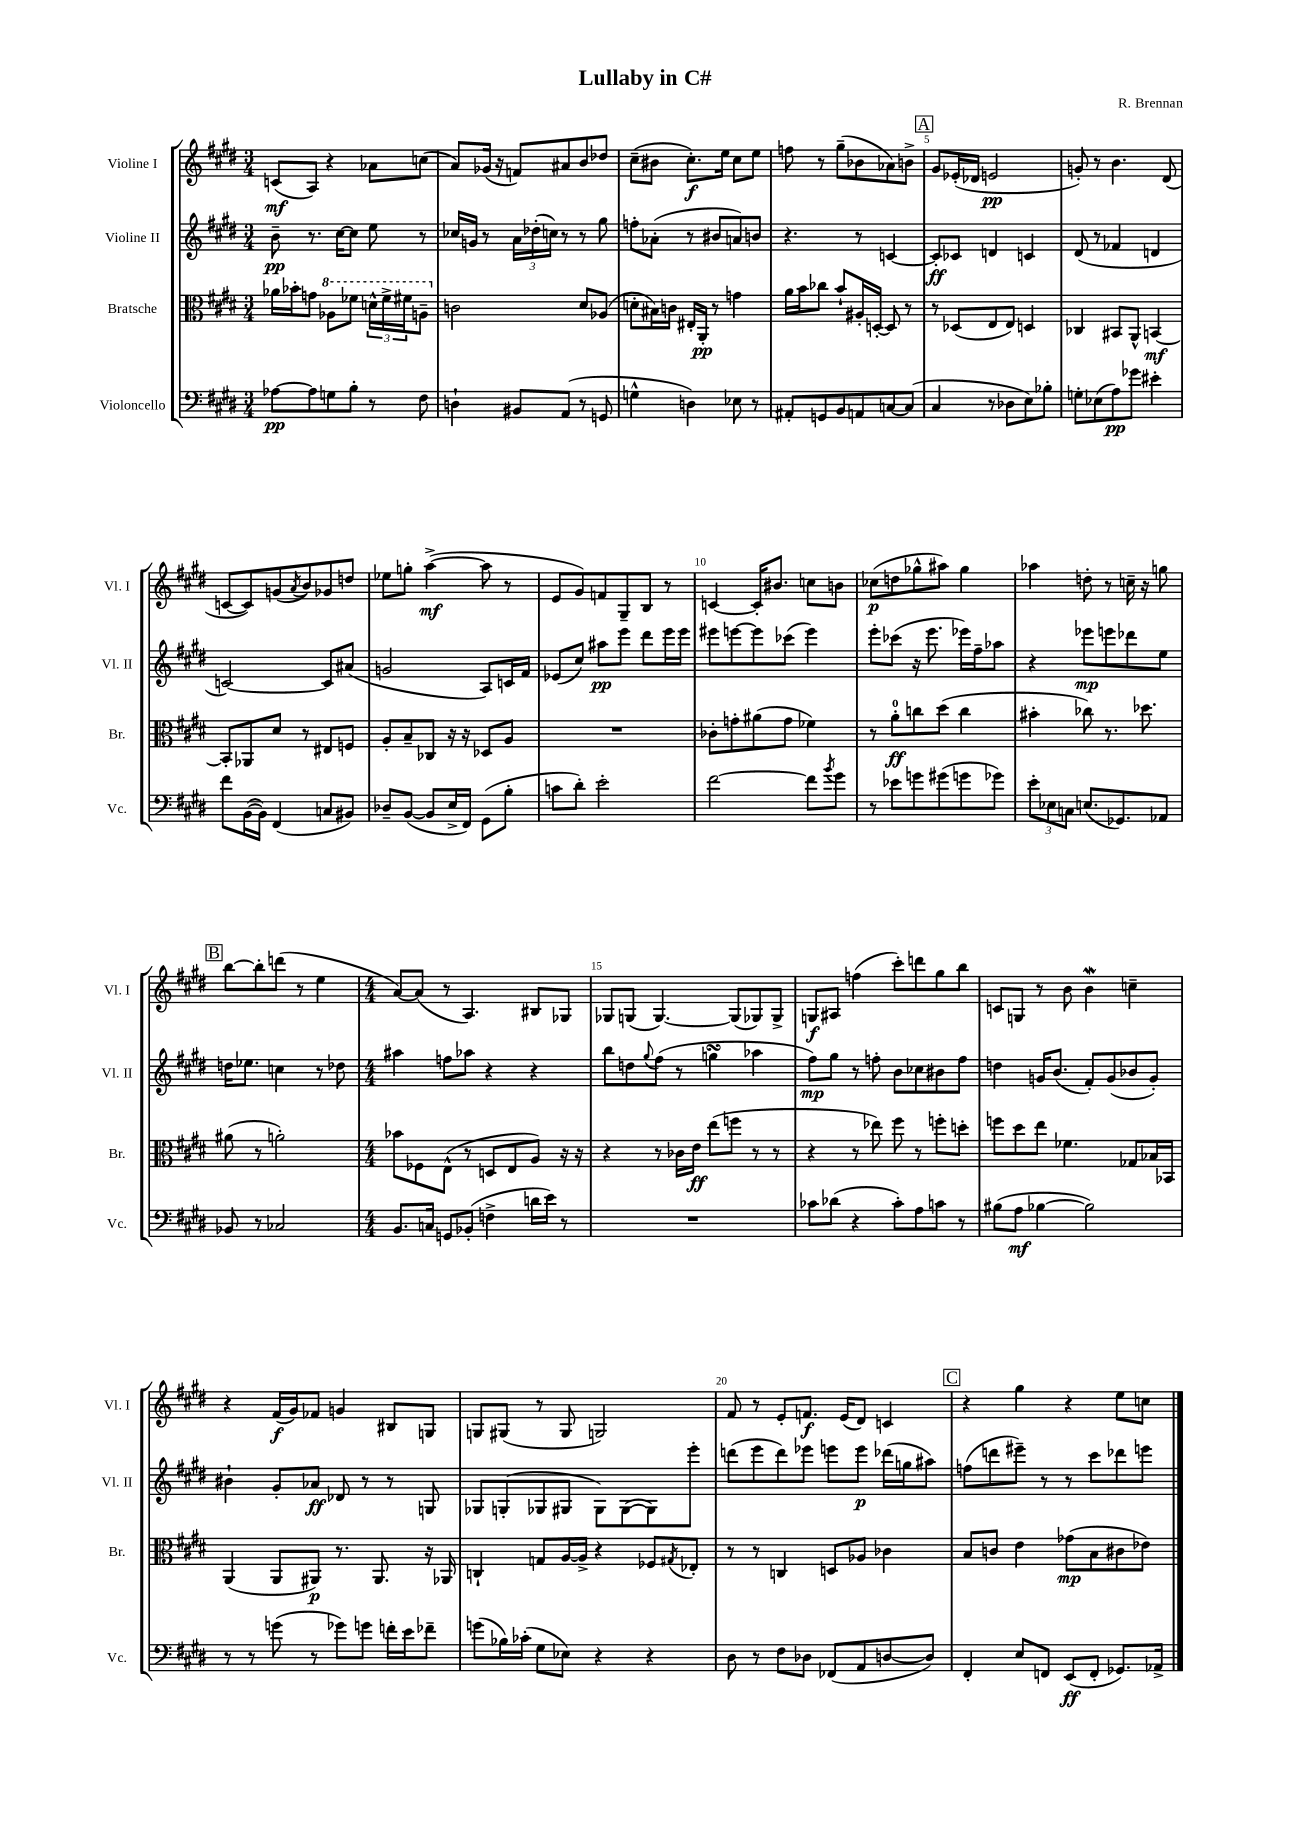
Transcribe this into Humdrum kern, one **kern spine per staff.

**kern	**kern	**kern	**kern
*staff4	*staff3	*staff2	*staff1
*clefF4	*clefC3	*clefG2	*clefG2
*k[f#c#g#d#]	*k[f#c#g#d#]	*k[f#c#g#d#]	*k[f#c#g#d#]
*M3/4	*M3/4	*M3/4	*M3/4
[8A-	16a-	8b~	(8c
.	16b-'	.	.
8A-]	8g	8.r	8A)
8G	8a-	.	4r
.	.	[16cc#	.
8B'	8ff-	8cc#]	.
8r	24dd^^	8ee	8a-
.	24ff-^	.	.
.	24ff#	.	.
8F#	8a~	8r	(8cc
=	=	=	=
4D`	2c	16cc-	8a)
.	.	16g	.
.	.	8r	(16g-
.	.	.	16r
8BB#	.	24a	8f)
.	.	(24dd-'	.
.	.	24cc)	.
(8AA	.	8r	8a#
8r	8d#	8r	8b
8GG	(8A-	8gg#	8dd-
=	=	=	=
4G^^	8d'	8ff'	(8cc#~
.	16B#)	(8a-'	8b#
.	16c	.	.
4D)	16E#'	8r	8.cc#')
.	16AA'	.	.
.	8r	8b#	.
.	.	.	16ee
8E-	4g	8a)	8cc#
8r	.	8b	8ee
=	=	=	=
8AA#'	16a	4.r	8ff
.	16b	.	.
8GG	8cc-	.	8r
8BB	8b`	.	(8gg#~
8AA	16A#'	8r	8b-
.	[16D'	.	.
[8C	8D]	[4c	8a-)
(8C]	8r	.	8b^
=	=	=	=
4C#	8r	8c']	8g#
.	(8D-	8c-	(16e-'
.	.	.	16d-
8r	8E	4d	2e
8D-	8E)	.	.
8E)	4D	4c	.
8B-'	.	.	.
=	=	=	=
8G'	4C-	(8d#	8g')
(8E-	.	8r	8r
8A)	8BB#	4f-	4.b
8g-	8AA^^	.	.
4e#'	[4BB	4d	.
.	.	.	(8d#
=	=	=	=
8f#	8BB']	[2c)	[8c
([16BB	8AA-	.	8c])
16BB])	.	.	.
(4FF#	8d#	.	(8g
.	.	.	8qa
.	8r	.	8b)
8C	8E#	8c]	8g-
8BB#)	8F	(8a#	8dd
=	=	=	=
8D-~	8A'	2g	8ee-
([8BB	8B~	.	8gg'
8BB]	8C-	.	([4aa^
16E^	16r	.	.
16FF#)	16r	.	.
(8GG#	8D-	8A)	8aa]
8B'	8A	16c	8r
.	.	16f#	.
=	=	=	=
8c	2.r	(8e-	8e
8d#')	.	8cc#)	8g#)
2e'	.	8aa#	8f
.	.	8eee	8G#~
.	.	8ddd#	8B
.	.	16eee	8r
.	.	16eee	.
=	=	=	=
[2f#	8c-'	8eee#	[4c
.	8g'	[8eee	.
.	(8a#	8eee]	16c']
.	.	.	8.b#
.	8g	(8ccc-	.
8f#]	4f-)	4eee)	8cc
8qb	.	.	.
8g#	.	.	8b
=	=	=	=
8r	8r	8eee'	(8cc-
8e-	8a'	(8ccc-	8dd
8g	8cc	16r	8gg-^^
.	.	8.eee	.
(8g#	(8dd#	.	8aa#)
8g	4cc	16eee-)	4gg-
.	.	16ff#~	.
8g-)	.	8aa-	.
=	=	=	=
12e'	4b#'	4r	4aa-
12E-	.	.	.
12C	.	.	.
(8.E	8cc-)	8eee-	8dd'
.	8.r	8eee	8r
8.GG-)	.	.	.
.	.	8ddd-	16cc~
.	8.dd-	.	16r
8AA-	.	8ee	8gg
=	=	=	=
8BB-	(8a#	16dd	[8bb
.	.	8.ee-	.
8r	8r	.	8bb']
2C-	2a')	4cc	(8ddd
.	.	.	8r
.	.	8r	4ee
.	.	8dd-	.
=	=	=	=
*M4/4	*M4/4	*M4/4	*M4/4
8.BB	8b-	4aa#	[8a)
.	8F-	.	(8a]
16C	.	.	.
8GG	(8E^^	8ff	8r
(8BB-'	8r	8aa-	4.A)
4F^	8D	4r	.
.	8E	.	.
16d	8A)	4r	8B#
16e)	.	.	.
8r	16r	.	8G-
.	16r	.	.
=	=	=	=
1r	4r	8bb	8G-
.	.	8dd	(8G
.	.	8qqgg#	.
.	8r	(8ff#	[4.G)
.	16c-	8r	.
.	16e	.	.
.	(8ee	4gg	.
.	8ff	.	(8G]
.	8r	4aa-	8G-)
.	8r	.	8G-^
=	=	=	=
8c-	4r	8ff#)	8G
(8d-	.	8gg#	8A#
4r	8r	8r	(4ff
.	8ee-)	8ff'	.
8c-')	8ff#	8b	8ccc#')
8A	8r	8cc-	8ddd
8c	8ff'	8b#	8gg#
8r	8dd'	8ff	8bb
=	=	=	=
(8B#	8ff	4dd	8c
8A	8dd#	.	8G
[4B-	8ee	16g	8r
.	.	(8.b	.
.	4.f-	.	8b
2B-])	.	8f#')	4b
.	.	(8g	.
.	8G-	8b-	4cc~
.	16B-	8g')	.
.	16BB-	.	.
=	=	=	=
8r	(4AA	4b#`	4r
8r	.	.	.
(8g	8AA	8g#'	(16f#
.	.	.	16g#)
8r	8AA#)	8a-	8f-
8g-)	8.r	8d-	4g
8g	.	8r	.
.	8.AA#	.	.
16f'	.	8r	8B#
16e	.	.	.
8f-~	16r	8G	8G
.	16AA-	.	.
=	=	=	=
(8g	4C`	8G-	8G
16B-)	.	(8G'	(8G#
(16c-'	.	.	.
8G#	8G	8G-	8r
8E-)	[16A	8G#	8G#
.	16A^]	.	.
4r	4r	8G#)	2G)
.	.	([8G#	.
4r	8F-	8G#])	.
.	8qG#	.	.
.	8E-'	8eee'	.
=	=	=	=
8D#	8r	(8ddd	8f#
8r	8r	8eee	8r
8F#	4C	8ddd)	8e'
8D-	.	8eee-	8.f
(8FF-	8D	8eee	.
.	.	.	(16e
8AA	8A-	8eee	8d#)
[8D	4c-	(16ddd-	4c
.	.	16gg	.
8D])	.	8aa#)	.
=	=	=	=
4FF#'	8B	(8ff	4r
.	8c	8ddd	.
8E	4e	8eee#~)	4gg#
8FF	.	8r	.
(8EE	(8g-	8r	4r
8FF'	8B	8ccc#	.
8.GG-)	8c#	8ddd-	8ee
.	8e-)	8eee	8cc
16AA-^	.	.	.
==	==	==	==
*-	*-	*-	*-
